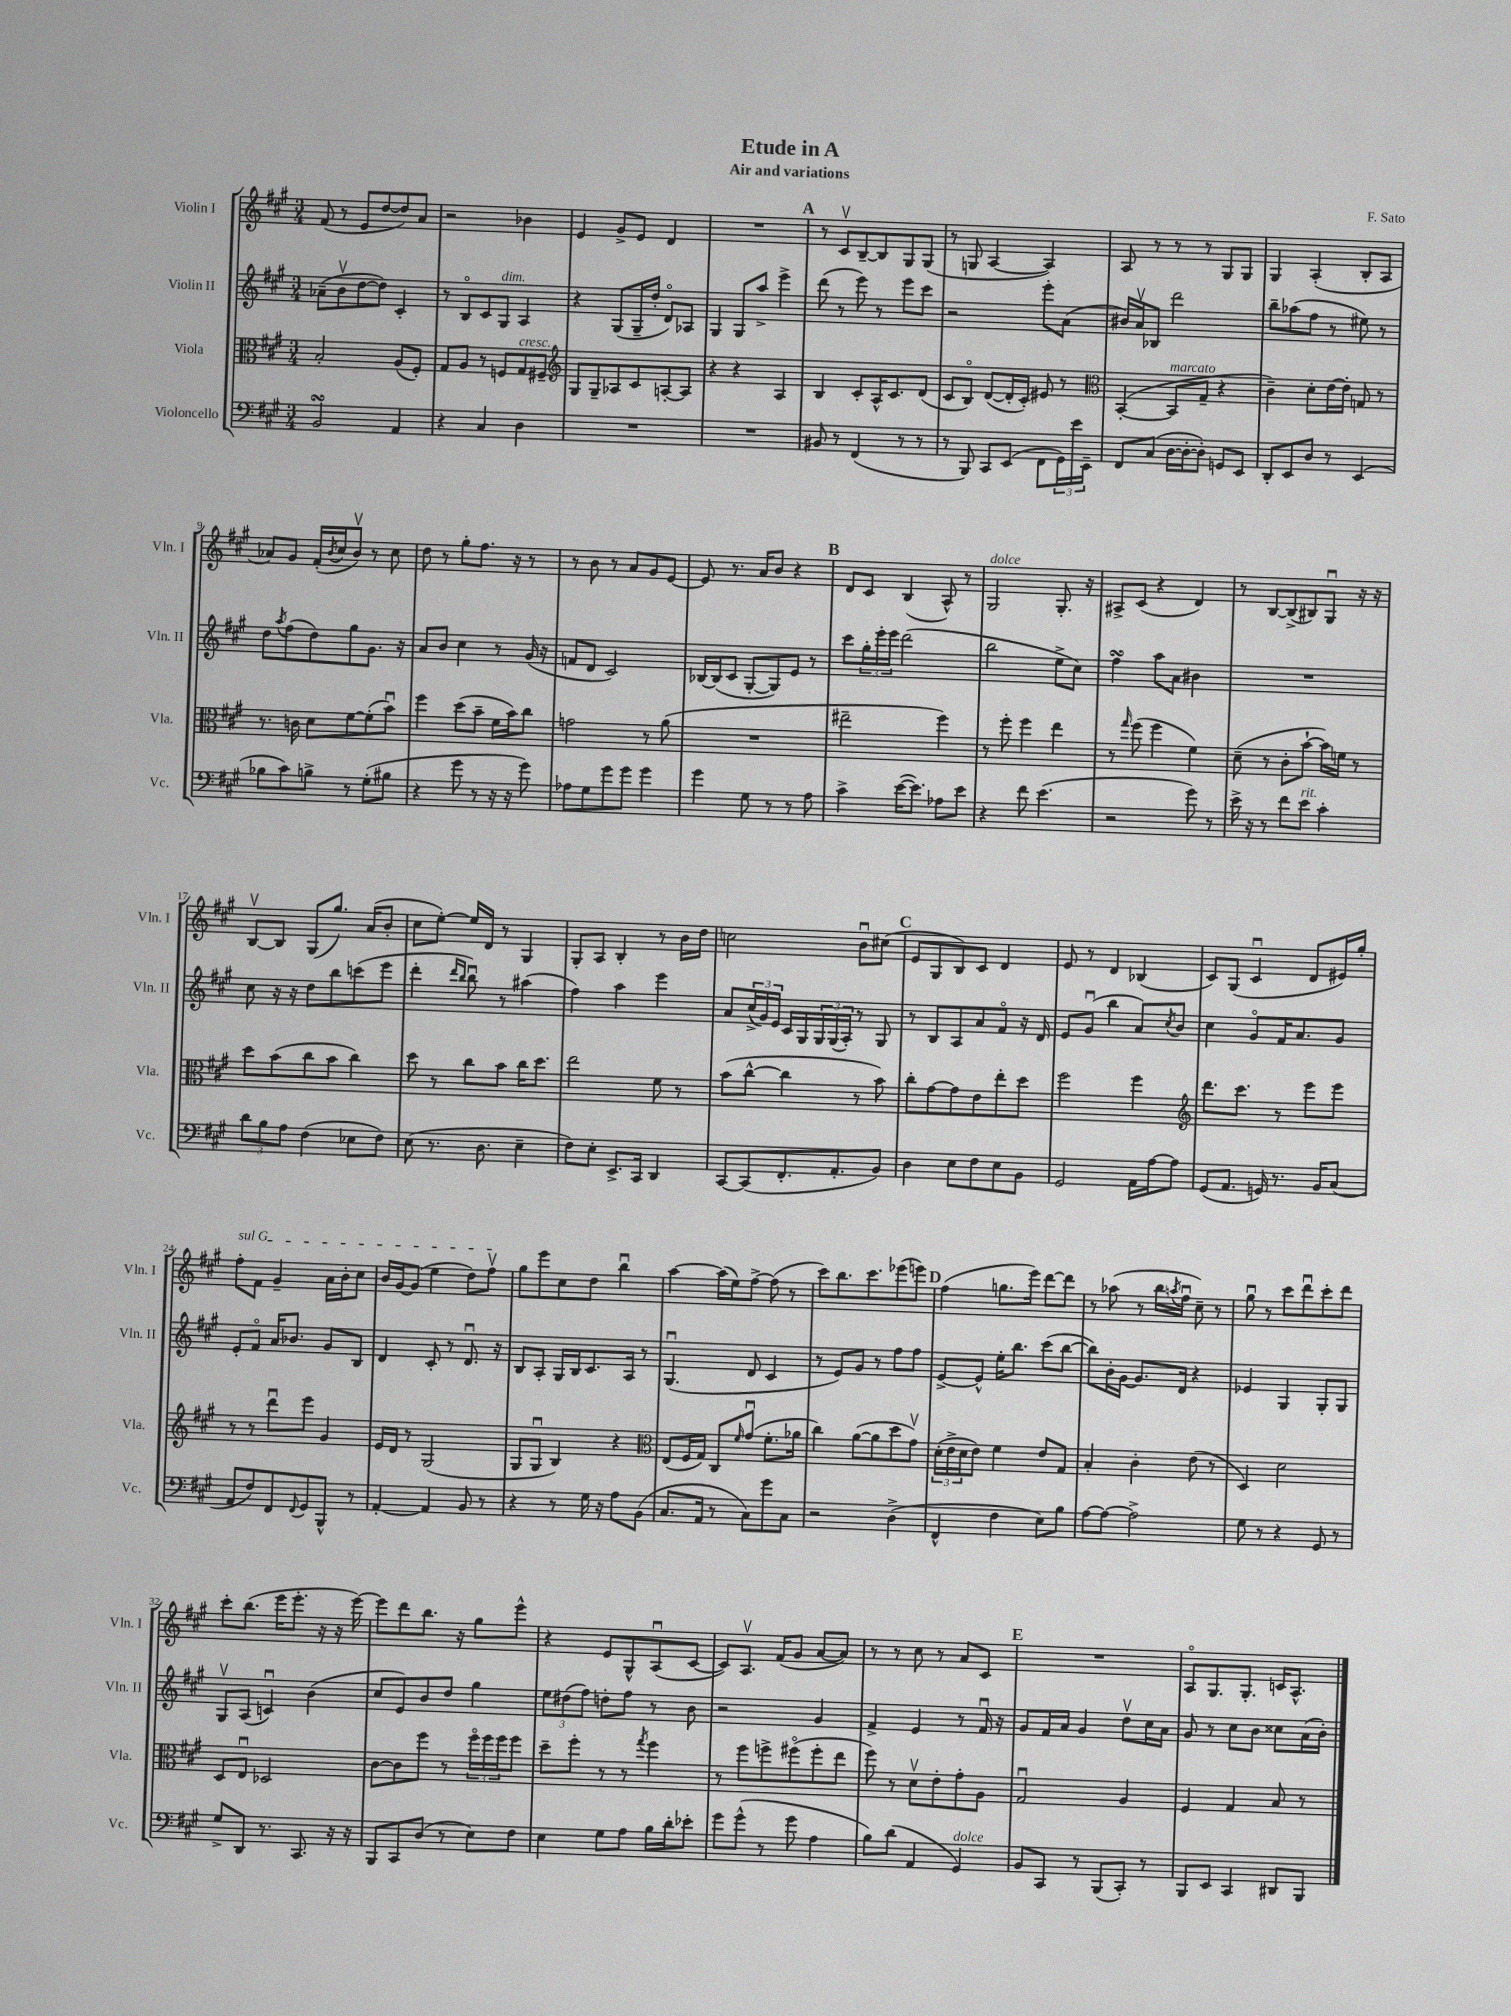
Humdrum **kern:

**kern	**kern	**kern	**kern
*staff4	*staff3	*staff2	*staff1
*clefF4	*clefC3	*clefG2	*clefG2
*k[f#c#g#]	*k[f#c#g#]	*k[f#c#g#]	*k[f#c#g#]
*M3/4	*M3/4	*M3/4	*M3/4
2BB	2B'	(8a-~	(8f#
.	.	8bv	8r
.	.	[8dd	8e
.	.	8dd])	[8dd
4AA	(8A	4c#'	8dd])
.	8F#')	.	8a
=	=	=	=
4r	8G#	8r	2r
.	8A	8Bo	.
4C#	8r	8c#	.
.	8F	8G#	.
4D	8G#	4A	4b-
.	8F#~	.	.
=	=	=	=
*	*clefG2	*	*
2.r	8G#	4r	4e
.	8G#~	.	.
.	8A-	(8G#	8g#^
.	8c#	16G#~	8e
.	.	16dd'	.
.	[8A'	8do)	4d
.	8A]	8A-	.
=	=	=	=
2.r	4r	4G#	2.r
.	4r	8G#	.
.	.	8aa^	.
.	4A	4eee^	.
=	=	=	=
8BB#	4B	(8ddd	8r
8r	.	8r	8c#v
(4FF#	8c#'	8eee)	[8B~
.	16A^^	8r	8B]
.	8.c#	.	.
8r	.	8eee	8G#
8r	(8d	8ccc#	(8G#
=	=	=	=
8r	8c#	2r	8r
8BBB)	8Bo)	.	8G
8CC#	([8d	.	[4A
(8EE	16d']	.	.
.	16c#')	.	.
8FF#	8e#	8eee'	4A])
24GG#)	8r	(8a	.
24e	.	.	.
24EE~	.	.	.
=	=	=	=
*	*clefC3	*	*
8FF#	([4BB'	16b#)	8A
.	.	16av	.
(8C#	.	8B-	8r
[16D	8BB]	2ddd	8r
16D'_	.	.	.
8D'])	8G#~	.	8r
8GG	4r	.	8G#
8EE	.	.	8G#
=	=	=	=
8DD'	4c#~)	8bb~	4G#
8EE	.	(8aa-	.
8D	8d'	8ff#	(4A'
8r	[16e	8r	.
.	16e']	.	.
(4EE	8G	8ee#)	8B'
.	8r	8r	8A
=	=	=	=
8B-	8.r	8dd	8a-)
.	.	8qaa	.
8c#)	.	(8ff#	8g#
.	16c	.	.
8B^	8d	8dd)	(16f#'
.	.	.	8qb
.	.	.	16cc#
8r	[8f#	8gg#	8bv)
(8G#'	(8f#']	8.g#	8r
8B#	8bu)	.	8cc#
.	.	16r	.
=	=	=	=
4r	4ff#	8a	8dd
.	.	8b	8r
8g#	(8dd	4cc#	8gg#'
8r	8b~	.	8.ff#
16r	16f#	8r	.
16r	16b)	.	16r
8g#)	8cc#	(16g#	8r
.	.	16r	.
=	=	=	=
8A-	2g	8f	8r
8G#	.	8d	8b
8g#	.	2c#)	8r
8g#	.	.	8a
4g#	8r	.	8g#
.	(8a	.	[8e
=	=	=	=
4g#	2.r	[16B-	8e]
.	.	(16B-]	.
.	.	8c#	8.r
8G#	.	[8G#'	.
.	.	.	16a
8r	.	8G#])	8b
8r	.	8e	4r
8A	.	8r	.
=	=	=	=
4c#^	2ee#~	8ccc#	8d
.	.	24gg#'	8c#
.	.	24eee'	.
.	.	24eee	.
([16e	.	(2ddd	(4B
8.e])	.	.	.
8A-	4ff#)	.	8A^^)
8e	.	.	8r
=	=	=	=
4r	8r	2bb	2G#
.	8ff#'	.	.
8f#	4ff#	.	.
(4.e	.	.	.
.	4ee	8ee^	8.G#'
.	.	8cc#)	.
.	.	.	16r
=	=	=	=
2r	8r	4ff#	8A#^
.	16qqgg#	.	.
.	(8ff#	.	(8c#
.	4ff#	8aa	4r
.	.	8a	.
8g#)	4f#)	4b#	4d)
8r	.	.	.
=	=	=	=
16e^	(8d~	2.r	8r
16r	.	.	.
8r	8r	.	[8B
8f#	8c#'	.	(8B^]
8e	[8b`	.	8B#)
4c#'	16b])	.	8G#u
.	16f	.	.
.	8r	.	16r
.	.	.	16r
=	=	=	=
12d	8dd	8cc#	[8Bv
12B	.	.	.
.	(8b	16r	8B]
12A	.	.	.
.	.	16r	.
(4F#	8cc#	8dd	(8G#
.	8b	8bb	8.gg#)
8E-	4cc#)	(8ccc	.
.	.	.	(16a
8F#)	.	8eee	8b'
=	=	=	=
(8E	8dd	4ddd'	8cc#
8.r	8r	.	[8ee')
.	.	16qqddd	.
.	.	16qqbb	.
.	8cc#	8bbu)	16ee]
8.D	.	.	16d
.	8b	8r	8r
4E~	16cc#	(4aa#	4G#
.	8.dd	.	.
=	=	=	=
8F#)	2ee	4ff#)	8G#'
8E'	.	.	8A
8.EE^	.	4aa	4B'
16CC#	.	.	.
4DD	8f#	4eee	8r
.	8r	.	16b
.	.	.	16dd
=	=	=	=
[8CC#	(8b	8a	2cc
(8CC#]	[8cc#^^	(24cc#^	.
.	.	24g#)	.
.	.	24e	.
8.FF#'	4cc#]	16c#	.
.	.	16G#	.
.	.	24G#	.
.	.	(24G#	.
8.AA'	.	.	.
.	.	24A')	.
.	8r	8r	8bu
8BB)	8b)	8G#	(8cc#
=	=	=	=
4D	8cc#'	8r	8e
.	[8g#	8B	8G#
8E	8g#]	8A	8B)
8F#	8e	8a	8c#
8E	8ee'	8f#o	4d
8BB	8dd	16r	.
.	.	16d	.
=	=	=	=
2GG#	2ff#	8e	8e
.	.	(8g#u	8r
.	.	4bb	4d
16AA	4ff#	8a)	(4B-
[16A	.	.	.
.	.	8qcc#	.
8A]	.	8b	.
=	=	=	=
*	*clefG2	*	*
(8GG#	8.ddd	4cc#	8c#)
8.AA	.	.	(8G#
.	8.ccc#	.	.
.	.	8g#o	4c#u
16GG)	.	.	.
8.r	8r	16f#	.
.	.	8.a	.
.	8eee	.	8d
16BB	.	.	.
(8C#	8eee	8g#	16e#)
.	.	.	16gg#'
=	=	=	=
8AA	8r	8e'	8ff#'
8F#)	8r	8f#o	8f#
8FF#	8dddu	16a	4g#~
.	.	8.b-	.
8qqFF#	.	.	.
8GG#	8eee	.	.
8BBB^^	4g#	8g#	16a
.	.	.	16b'
8r	.	8B	8cc#
=	=	=	=
[4AA'	16e	4d	16b
.	16d	.	[16g#
.	8r	.	(8g#]
4AA]	(2G#	8c#'	4ee
.	.	8r	.
8BB	.	8.du	8dd)
8r	.	.	8ff#v
.	.	16r	.
=	=	=	=
4r	8G#	8B	8gg#
.	8G#u	8A'	8eee
8r	4B)	16G#	8cc#
.	.	16B	.
16G#	.	8.c#	8dd
16r	.	.	.
8A	4r	.	4bbu
.	.	16A	.
(8BB	.	8r	.
=	=	=	=
*	*clefC3	*	*
8.C#	(8E	(4.G#u	[4aa
.	16F#	.	.
16AA	16G#)	.	.
8r	8C#	.	(16aa]
.	.	.	16ee)
.	16qqf#	.	.
8C#)	(8g#u	8d	[8ff#^
8g#	8.f#'	4c#	(8ff#]
8C#	.	.	8r
.	16a-	.	.
=	=	=	=
2r	4cc#)	8r	8ccc#)
.	.	8e)	8.bb
.	([8a	8g#	.
.	.	.	8.ccc#
.	8a]	8r	.
(4D^	8dd	8ff#	(8eee-
.	8g#v)	8ff#	8eee)
=	=	=	=
4FF#^^	(24d'	[8e^	(4ff#
.	24e^	.	.
.	24d	.	.
.	8e)	8e^^]	.
4F#	4f#	16ee'	8.gg
.	.	8.bb	.
.	.	.	16eee)
8E)	8e	(8ccc#	[8ddd
8B	8G#	[8bb	8ddd]
=	=	=	=
[8A	4B'	8bb])	8r
8A_	.	16b'	(8aa-
.	.	[16g#	.
2A^]	4c#'	8.g#]	8r
.	.	.	16bb
.	.	.	8qaa
.	.	16d	16ff#u
.	(8e	4r	8cc#~)
.	8r	.	8r
=	=	=	=
8G#	4D)	4e-	8gg#u
8r	.	.	8r
4r	2d	4G#	8ccc#
.	.	.	8dddu
8GG#	.	8G#'	8ccc#'
8r	.	8G#	8ddd
=	=	=	=
8G#^	8D	8G#v	8ccc#'
8DD	8Eu	(8A	(8.bb
8.r	2D-	4cu)	.
.	.	.	16eee
.	.	.	8.eee'
8.CC#	.	.	.
.	.	(4b	.
.	.	.	16r
16r	.	.	16r
16r	.	.	[16eee)
=	=	=	=
8BBB	[8c#	8cc#	8eee]
8CC#	8c#]	8e)	8ddd
(8D	8ff#	8b	8.bb
8r	8r	8dd	.
.	.	.	16r
8E)	24ff#o	4gg#	8gg#
.	24ff#	.	.
.	24ff#	.	.
8F#	8ff#	.	8eee^^
=	=	=	=
4E	8dd~	12ee	4r
.	.	(12dd#	.
.	8ff#'	.	.
.	.	12ff#)	.
8G#	8r	8dd'	8e
8A	8r	8ff#	8G#^^
.	8qgg#	.	.
16B	4ff#	8r	(8Au
16d'	.	.	.
8e-'	.	8b	[8c#
=	=	=	=
8g#	8r	2r	8c#])
(8g#^^	8ff#	.	8.Av
8r	8ff^	.	.
.	.	.	(16f#
8g#	(8ff#o	.	8g#
4A	8ff#'	4g#	[8a
.	8ee	.	8a])
=	=	=	=
8B)	8ff#)	4f#^	8r
(8d	8r	.	8r
4AA	8dv	4e	8cc#
.	8e'	.	8r
4GG#)	8g#'	8r	8a
.	8A	16f#u	8c#
.	.	16r	.
=	=	=	=
8BB	2G#u	8g#	2.r
8CC#	.	16f#	.
.	.	16a	.
8r	.	4g#	.
(8BBB	.	.	.
8CC#')	4A	8ddv	.
8r	.	16cc#	.
.	.	16a	.
=	=	=	=
8BBB	4F#	8g#	8Ao
8EE	.	8r	8.G#
4CC#	4G#	8cc#	.
.	.	.	8.G#'
.	.	8b	.
8DD#	8B	8cc##	16c
.	.	.	8.A^^
8BBB	8r	(16a	.
.	.	16b')	.
==	==	==	==
*-	*-	*-	*-
